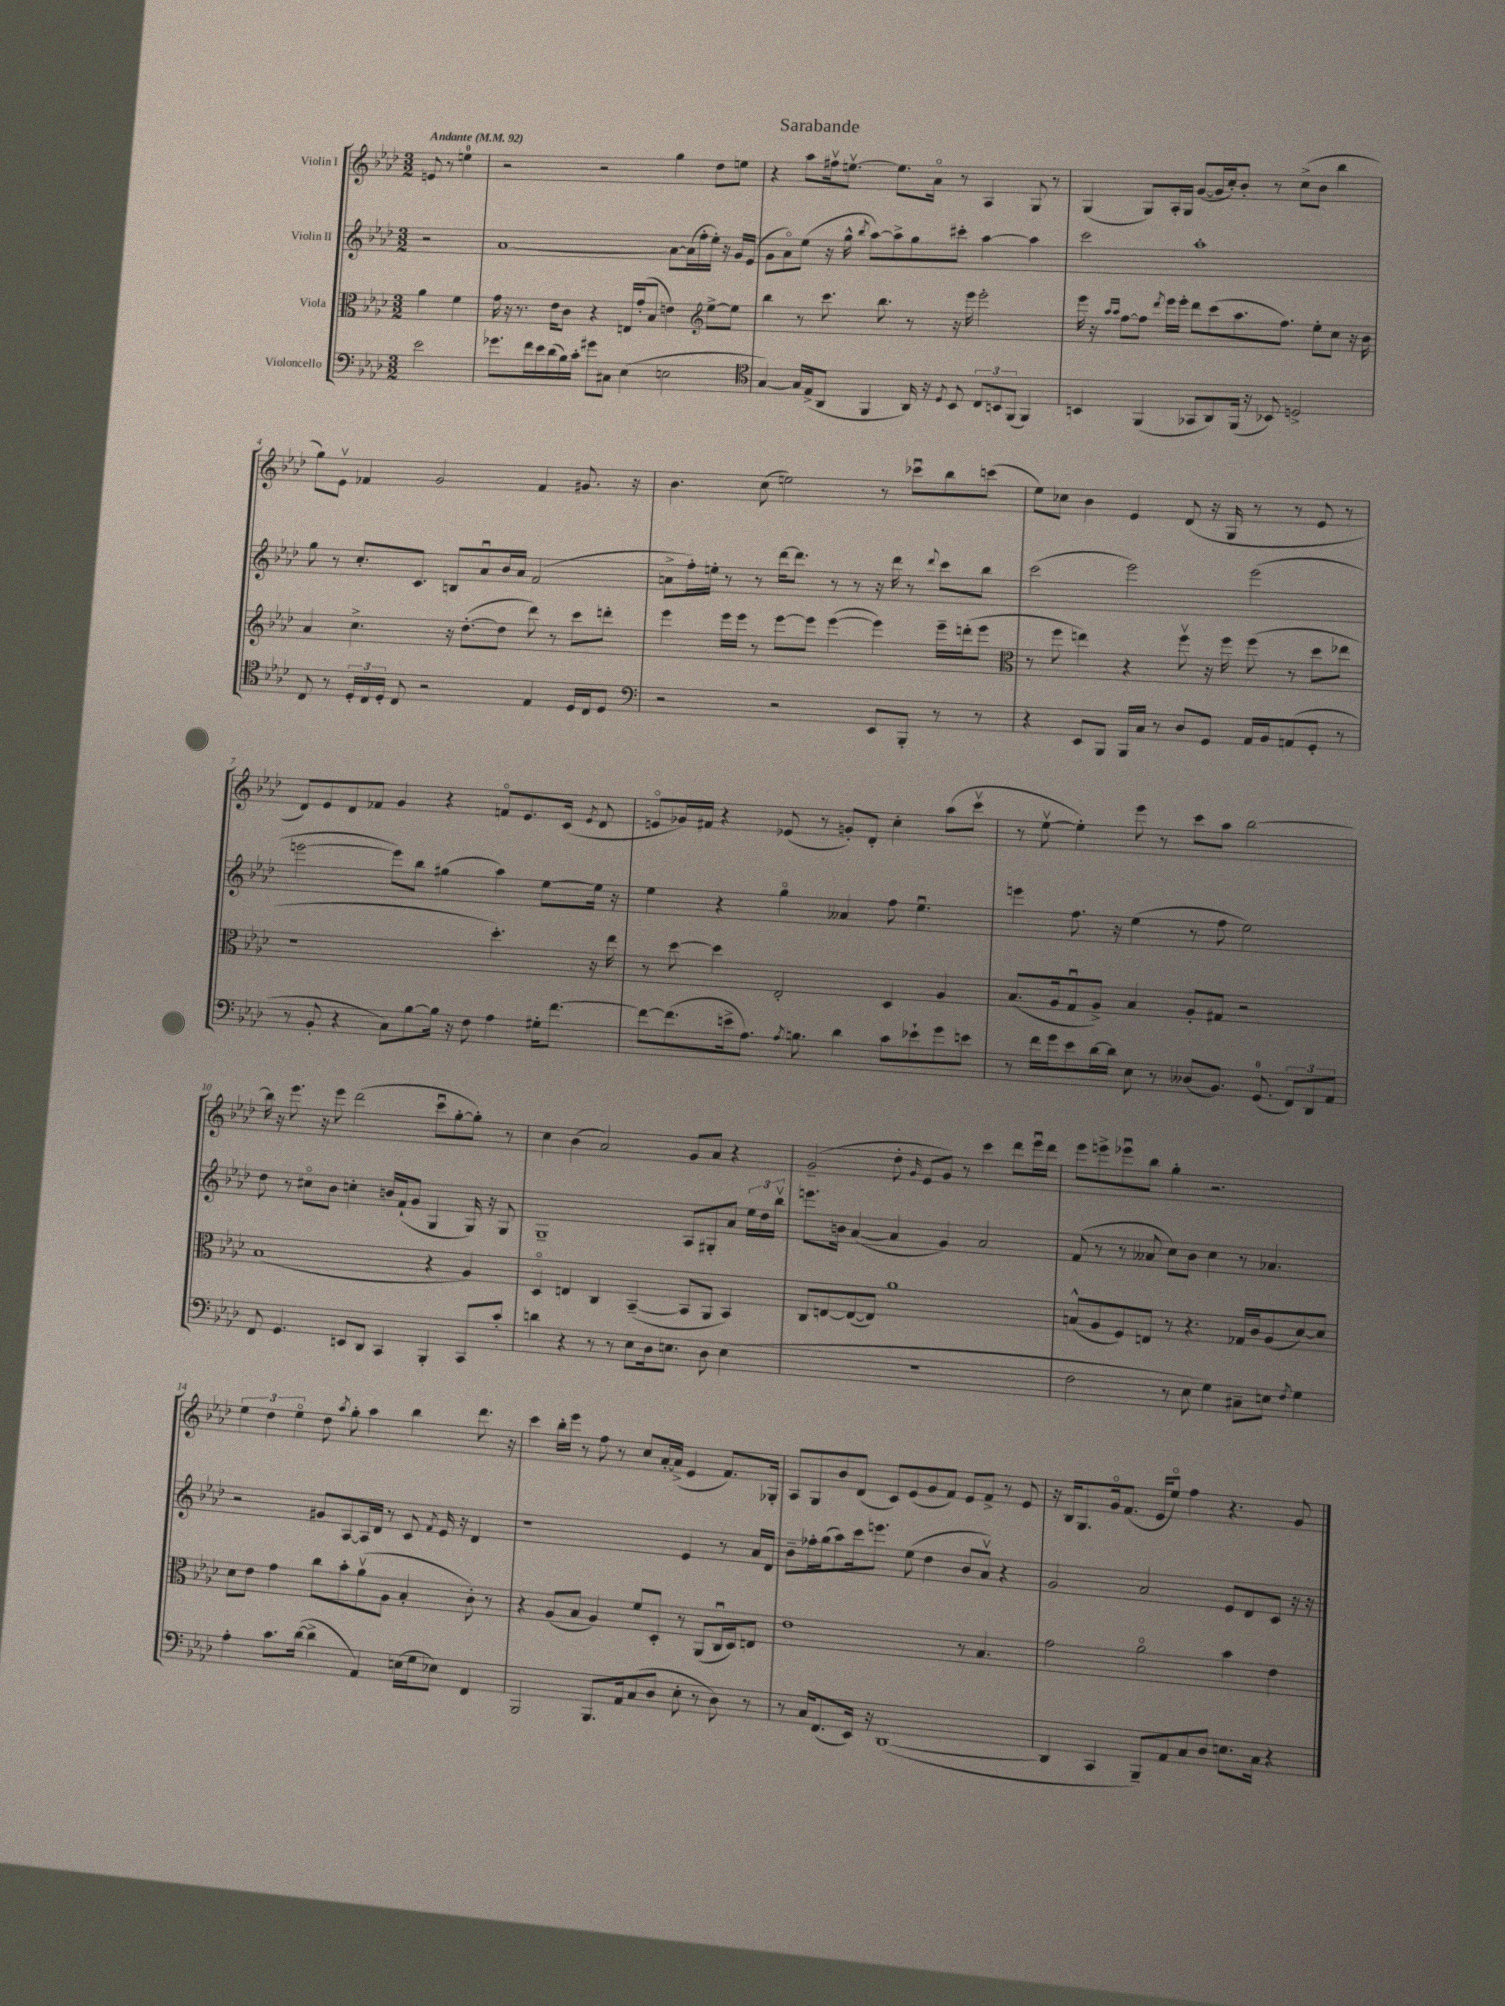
\header { title = "Sarabande" }
<<
\new StaffGroup <<
\new Staff = "s0" \with { instrumentName = "Violin I" } {
    \clef treble \key aes \major \numericTimeSignature \time 3/2 \partial 2 \tempo "Andante" 4 = 92
    \autoBeamOff e'8 r8 e''4-0 |
    r2 r2 g''4 des''8[ e''8] |
    r4 aes''8[ fis''16\upbow e''8.]~\upbow e''8.[ aes'16]\flageolet r8 aes4 g8 r8 |
    g4( g8[) aes16-. g16] g'8[~( g'16 c''16-.) bes'8]-. r8 c''8[->( bes'8] bes''4 |
    g''8[) ees'8]\upbow fes'4 g'2 fes'4 gis'8. r16 |
    bes'4. c''8( e''2) r8 ces'''8[\downbow bes''8 c'''8]( |
    ees''8[) ces''8] bes'4 ees'4 des'8( r16 g16 r8 r8 ees'8 r8 |
    des'8[) ees'8 des'8 fes'8] g'4 r4 f'8[\flageolet ees'8. c'16]( \acciaccatura { ees'8 } des'8 |
    e'8[\flageolet ges'16) fis'16] r4 ees'8( r8 g'8[-.) des'8]-. c''4-. aes''8[( c'''8]\upbow |
    r8 ees''8~\upbow ees''4-.) ees'''8 r8 c'''8[ aes''8] bes''2~ |
    bes''16 r16 ees'''8. r16 ees'''8 des'''2( c'''8[\downbow g''8~-. g''8]-.) r8 |
    c''4 bes'4( aes'2) g'8[ aes'8] r4 |
    g'2--( des''8-. \grace { g'16 } ees'8[ g'8]) r8 c'''4 des'''8[ ees'''16\downbow des'''16] |
    ees'''8[ e'''8-> ees'''8\downbow bes''8] g''4-. r2. |
    \tuplet 3/2 { ees''4 des''4 ees''4\flageolet } des''8 \acciaccatura { aes''8 } g''8-. aes''4 bes''4 des'''8. r16 |
    c'''4 bes''16[-. ees'''16] r8 f''8 r8 c''8[ aes'16~-. aes'16]->( ees'4 f'8.[) ges16]-. |
    aes8[ g8 bes'8 des'8]( c'8[) ees'8( g'8 f'8]) ees'8[ f'8]-> r8 ees'8 |
    r16 bes16[ g8. g'16\flageolet f'8.]( ees'16[ ees''8]\flageolet) f''4 r4. g'8 \bar "|." |
}
\new Staff = "s1" \with { instrumentName = "Violin II" } {
    \clef treble \key aes \major \numericTimeSignature \time 3/2 \partial 2
    \autoBeamOff r2 |
    aes'1~ aes'8[~ aes'16( f''16-. ees''16]-.) r16 g'16[ ees'16]( |
    g'8[ aes'8\flageolet) ees''8]( r16 g''16-^ \acciaccatura { bes''8 } aes''8[~) aes''8-> g''8 cis'''8]-. aes''4~ aes''4 |
    c'''2 aes''1-. |
    g''8 r8 c''8.[-. c'8.] b8[ aes'8\downbow bes'16 aes'16] f'2( |
    a'8[-> f''16-.) e''16]-. r8 r8 des'''16[~ des'''8.] r8 r8 r16 des'''16 r8 \appoggiatura { des'''8 } c'''8[ bes''8] |
    c'''2( ees'''2) ees'''2( |
    e'''2~ e'''8[) bes''8] gis''4( aes''4) ees''8[~ ees''16] r16 |
    ees''4 r4 g''4\flageolet aeses'4 f''8 ees''4.\downbow |
    e'''4 f''8. r16 ees''4( r8 f''8 ees''2) |
    des''8 r8 cis''8[\flageolet bes'8] c''4-. b'16[ f'16-!( g'8] g4 g16) r16 g8 |
    g1-- aes8[ gis8-. aes'8] \tuplet 3/2 { ees''16[ des''16 bes''16]\upbow } |
    e'''8.[ b'16] aes'4~( aes'4 g'4) aes'2 |
    f'8( r8 r8 aeses'8 c''8[) bes'8] c''4 r8 aes'4. |
    r2 gis'8[ aes8~ aes16 des'16] r8 c'8 \acciaccatura { f'8 } ees'16 r16 des'4 |
    r1 ees'4 r8 aes'16[ des'16] |
    bes'8[-- fes''16-. g''16( aes''8) c'''16 e'''8.] ees''8( des''4 bes'8[ aes'8]\upbow) r4 |
    g'2 aes'2 ees'8[ des'8 c'8] r16 r16 \bar "|." |
}
\new Staff = "s2" \with { instrumentName = "Viola" } {
    \clef alto \key aes \major \numericTimeSignature \time 3/2 \partial 2
    \autoBeamOff aes'4 f'4 |
    g'16 r16 r8. ees'16[ c'8] r4 e16[ g'16-.( bes8] e'4) \clef treble ees''8[~-> ees''8] |
    bes''4 r8 c'''8. bes''8. r8 r16 ees'''16 ees'''2-. |
    ees'''16 r16 \grace { aes''16[ aes''16] } f''8[~ f''8] \acciaccatura { des'''8 } ees'''16[ ees'''16]-. des'''8[ c'''8( aes''8. f''8.]) ees''8[-. c''8] r16 bes'16 |
    aes'4 c''4.-> r16 des''8.[~-.( des''8] des'''8) r8 c'''8[ d'''8]-. |
    ees'''4 ees'''16[ ees'''16] r8 ees'''8[~ ees'''8] ees'''4~( ees'''4) ees'''16[-- d'''16-.( ees'''8] |
    \clef alto r8 f''8 e''4) r4 f''8\upbow r16 f''16 f''8( r8 des''8[ ees''8] |
    r1 des''4.-.) r16 ees''16 |
    r8 des''8~ des''4 ees2-. des4 aes4 |
    bes8.[( aes16 g8\downbow aes8]->) bes4 aes8[-. gis8] r2 |
    bes1( r4 aes4) |
    des4\flageolet e4 c4 bes,4~--( bes,8[ aes,8] bes,4) |
    c8[ e8~ e8~( e8]) aes'1 |
    b8[-^( aes8 f8) e8] r8 r4. ges16[ c'16 aes8( des'8~) des'8] |
    des'8[ ees'8] g'4 c''8[ bes'8-. aes'8\upbow( aes8] bes4-. c'8-.) r8 |
    r4 aes8[( bes8] aes4) f'8[ des8]-. r8 aes,8[( c16\downbow des16) e8] |
    ees'1 r8 bes4. |
    g'2 aes'2\flageolet bes'4 ees'4 \bar "|." |
}
\new Staff = "s3" \with { instrumentName = "Violoncello" } {
    \clef bass \key aes \major \numericTimeSignature \time 3/2 \partial 2
    \autoBeamOff ees'2 |
    ges'8.[ f'16 ees'16 des'16( bes16) c'16]-. gis'8[ cis8] ees4( e2 |
    \clef tenor g4~) g16[ ees16->( aes,8] f,4 aes,16) r16 \acciaccatura { des8 } bes,8 \tuplet 3/2 { c8[ b,8 f,8]( } f,4) |
    b,4 f,4( ges,8[ aes,8) f,16]( r16 bes,8) d2-> |
    c8 r8 \tuplet 3/2 { des16[-. c16 des16]-. } c8 r2 ees4 des16[ c16 des8] |
    \clef bass r2 r2 ees,8[ bes,,8]-. r8 r8 |
    r4 ees,8[ bes,,8] bes,,16[ c16] r8 des8[ g,8] aes,16[ bes,16 a,8( g,8]-. r8 |
    r8 bes,8-. r4 c8[) bes8~ bes16] r16 f8 aes4 gis16[-. f'8.]~ |
    f'8[~ f'8.( e'16-> aes8.]) \acciaccatura { aes8 } b8. des'4 c'8[ ees'8-! g'8 e'8] |
    r8 f'16[ g'16 ees'8 des'16~ des'16] ees8 r8 deses8[( bes,8.]) g,8.-0( \tuplet 3/2 { f,8[) des,8 aes,8] } |
    f,8 g,4. e,8[ des,8] c,4 bes,,4-. c,8[ c'8]-. |
    d'4 r4 r8 r8 ees8[ des16 e8.] des8 e4( |
    R1. |
    f2 r8 ees8 g4) cis8[-- e8] \acciaccatura { f8 } g4 |
    aes4-. c'8.[ des'16]~( des'4-> aes,4) e16[( g16 ees8]) f,4 |
    bes,,2 bes,,8.[ aes,16 c8( des8] ees8-. r8 des8) r8 |
    r8 c16[ f,8.( ees,16]) r16 des,1~( |
    des,4 c,4 bes,,8[--) aes,8 c8 des8] e8.[ c16] r4 \bar "|." |
}
>>
>>
